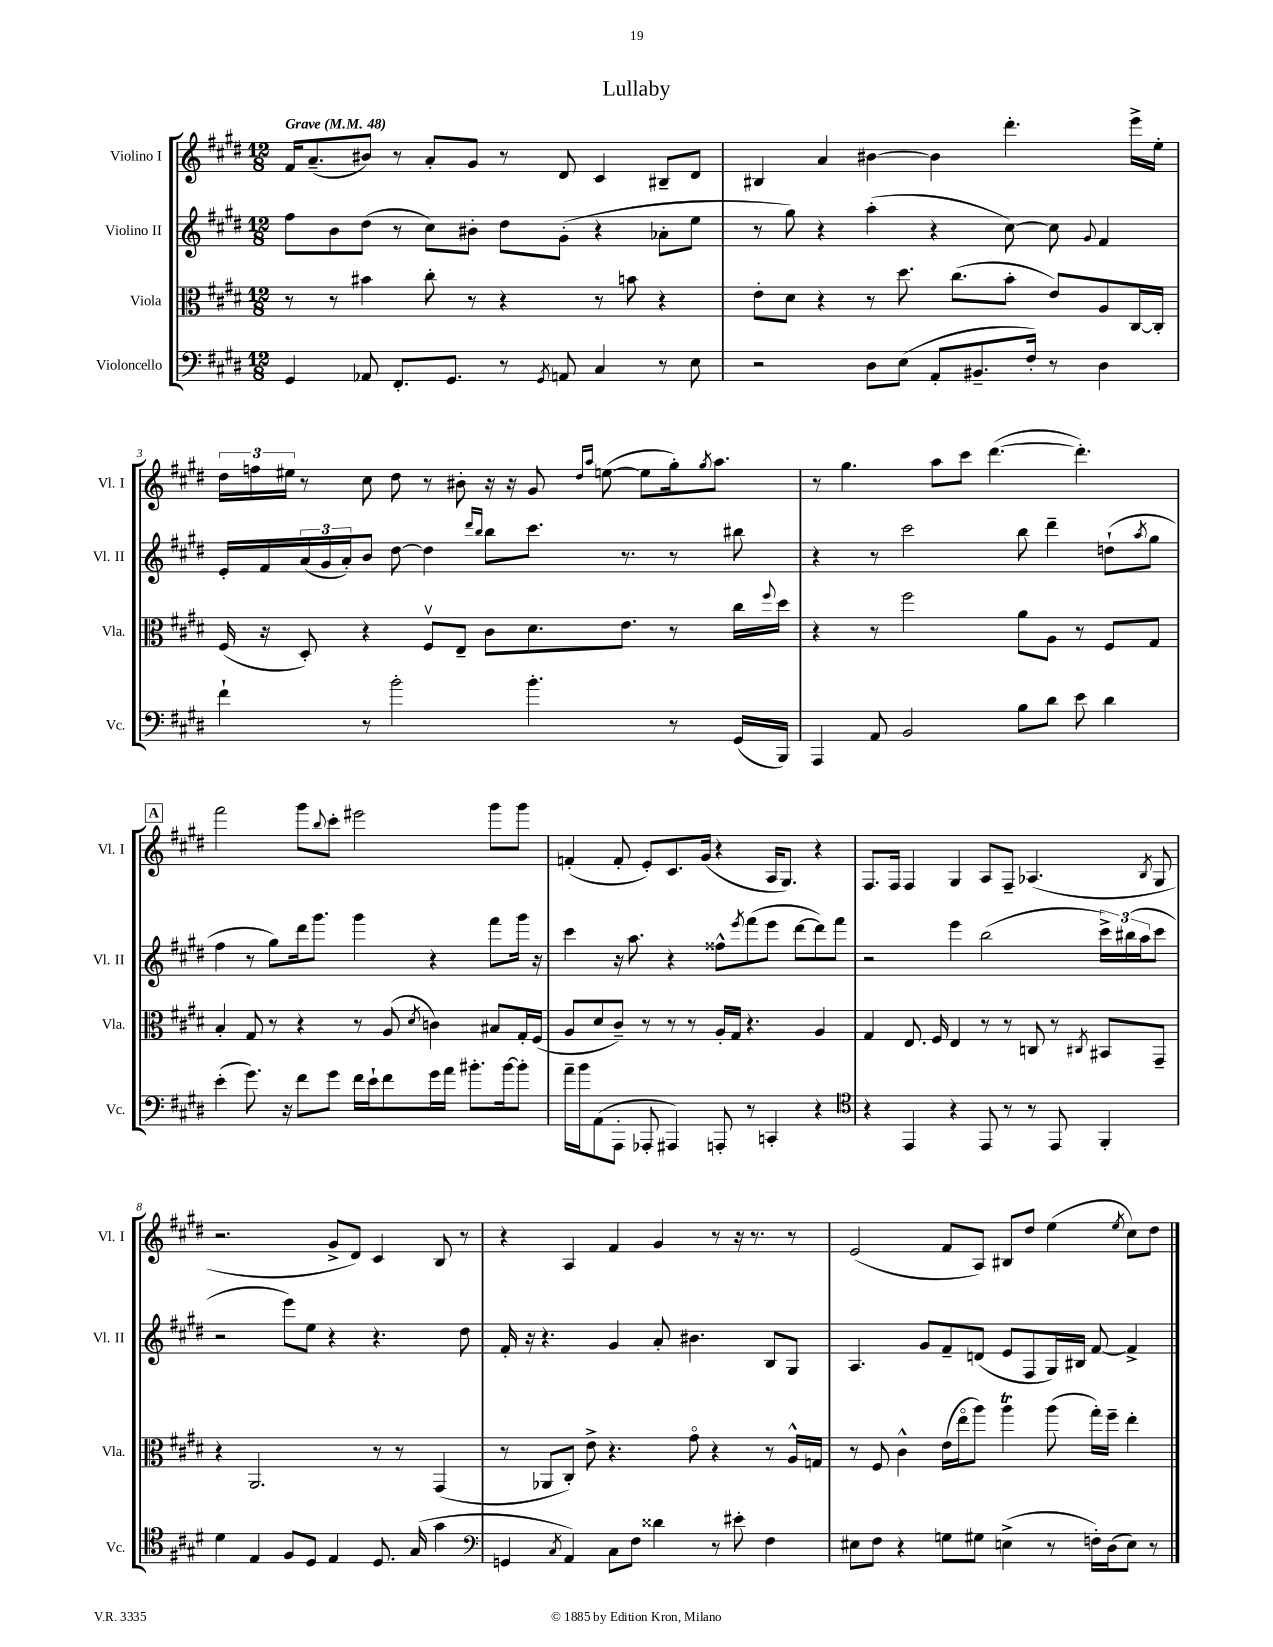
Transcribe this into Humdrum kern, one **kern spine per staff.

**kern	**kern	**kern	**kern
*staff4	*staff3	*staff2	*staff1
*clefF4	*clefC3	*clefG2	*clefG2
*k[f#c#g#d#]	*k[f#c#g#d#]	*k[f#c#g#d#]	*k[f#c#g#d#]
*M12/8	*M12/8	*M12/8	*M12/8
*MM48	*MM48	*MM48	*MM48
4GG#	8r	8ff#	16f#
.	.	.	(8.a~
.	8r	8b	.
8AA-	4b#	(8dd#	8b#)
8.FF#'	.	8r	8r
.	8cc#'	8cc#)	8a'
8.GG#	.	.	.
.	8r	8b#'	8g#
8r	4r	8dd#	8r
8qGG#	.	.	.
8AA	.	(8g#'	8d#
4C#	8r	4r	4c#
.	8b	.	.
8r	4r	8a-'	8B#~
8E	.	8ee	8d#
=	=	=	=
2r	8e'	8r	4B#
.	8d#	8gg#)	.
.	4r	4r	4a
8D#	8r	(4aa'	[4b#
(8E	8.dd#	.	.
8AA'	.	4r	4b#]
.	(8.cc#	.	.
8.BB#~	.	.	.
.	8b'	[8cc#)	4.ddd#'
16F#')	.	.	.
8r	8e)	8cc#]	.
.	.	8qqg#	.
4D#	8A	4f#	.
.	[16C#	.	16eee^
.	16C#']	.	16ee'
=	=	=	=
4f#`	(16F#	16e'	24dd#
.	.	.	24ff
.	16r	16f#	.
.	.	.	24ee#
.	8D#')	(24a	8r
.	.	24g#	.
.	.	24a')	.
8r	4r	8b	8cc#
2b'	.	[8dd#	8dd#
.	8F#v	4dd#]	8r
.	8E~	.	8b#'
.	.	16qqddd#	.
.	.	16qqbb	.
.	8c#	8bb	16r
.	.	.	16r
4.b'	8.d#	8.ccc#	8g#
.	.	.	16qqdd#
.	.	.	16qqaa
.	.	.	([8ee
.	8.e	8.r	.
.	.	.	8ee]
8r	8r	8r	16gg#')
.	.	.	8qgg#
.	.	.	8.aa
(16GG#	16cc#	8bb#	.
.	8qqff#	.	.
16BBB)	16dd#	.	.
=	=	=	=
4AAA	4r	4r	8r
.	.	.	4.gg#
8AA	8r	8r	.
2BB	2ff#	2ccc#	.
.	.	.	8aa
.	.	.	8ccc#
.	.	.	([4.ddd#
8B	8a	8bb	.
8d#	8A	4ddd#~	.
8e	8r	.	4.ddd#'])
4d#	8F#	(8dd`	.
.	.	8qaa	.
.	8G#	8gg#	.
=	=	=	=
(4e'	4B'	4ff#	2fff#
8.g#)	8G#	8r	.
.	8r	8gg#)	.
16r	.	.	.
8f#	4r	16ddd#	8ggg#
.	.	8.ggg#	.
.	.	.	8qqbb
8g#	.	.	8ccc#'
16f#	8r	4ggg#	2eee#
16e`	.	.	.
8f#	(8A	.	.
.	8qd#	.	.
16g#	4c)	4r	.
16a	.	.	.
8.b#'	.	.	.
.	8B#	8fff#	8ggg#
[16b#	.	.	.
8b#']	16G#'	16ggg#	8ggg#
.	(16F#	16r	.
=	=	=	=
16a~	8A	4ccc#	(4f'
16b	.	.	.
(8AA	8d#	.	.
8AAA'	8c#~)	16r	8f'
.	.	8.aa	.
8AAA-'	8r	.	8e')
4AAA#)	8r	4r	8.c#
.	8r	.	.
.	.	.	(16g#
8AAA'	16A'	8ff##^^	4r
.	16G#	.	.
.	.	8qeee	.
8r	4.r	(8fff#	.
4CC'	.	8eee	16A
.	.	.	8.G#)
.	.	[8ddd#	.
4r	4A	8ddd#])	4r
.	.	8fff#	.
=	=	=	=
*clefC4	*	*	*
4r	4G#	2r	8.F#
.	.	.	16F#
4EE	8.E	.	4F#
.	16F#	.	.
4r	4E	4eee	4G#
8EE	8r	(2bb	8A
8r	8r	.	8F#~
8r	8C	.	(4.A-
8EE	8r	.	.
.	8qC#	.	.
4FF#'	8BB#	24ccc#^)	.
.	.	(24bb#	.
.	.	24aa	.
.	.	.	8qB
.	8GG#~	8ccc#	8G#
=	=	=	=
4d#	4r	2r	2.r
4E	2.AA	.	.
8F#	.	8eee)	.
8D#	.	8ee	.
4E	.	4r	8g#^
.	.	.	8d#)
8.D#	8r	4.r	4c#
.	8r	.	.
(16G#	.	.	.
4g#	(4GG#	.	8B
.	.	8dd#	8r
=	=	=	=
*clefF4	*	*	*
4GG	8r	16f#'	4r
.	.	16r	.
.	8AA-	4.r	.
8qC#	.	.	.
4AA)	8C#')	.	4A
.	8e^	.	.
8C#	4.r	4g#	4f#
8F#	.	.	.
4d##	.	8a'	4g#
.	8g#o	4.b#	.
8r	4r	.	8r
8e#'	.	.	16r
.	.	.	8.r
4F#	8r	8B	.
.	16A^^	8G#	8r
.	16G	.	.
=	=	=	=
8E#	8r	4.A	(2e
8F#	8F#	.	.
4r	4c#^^	.	.
.	.	8g#	.
8G	(16e	8f#~	8f#
.	16eeo	.	.
8G#	8aa)	(8d	8A)
(4E^	4aa	8e	8B#
.	.	8F#	8dd#
8r	(8aa	16G#)	(4ee
.	.	16B#	.
16F')	16gg#')	[8f#	.
(16D#	16ff#~	.	.
.	.	.	8qee
8E)	4ee'	4f#^]	8cc#)
8r	.	.	8dd#
==	==	==	==
*-	*-	*-	*-
